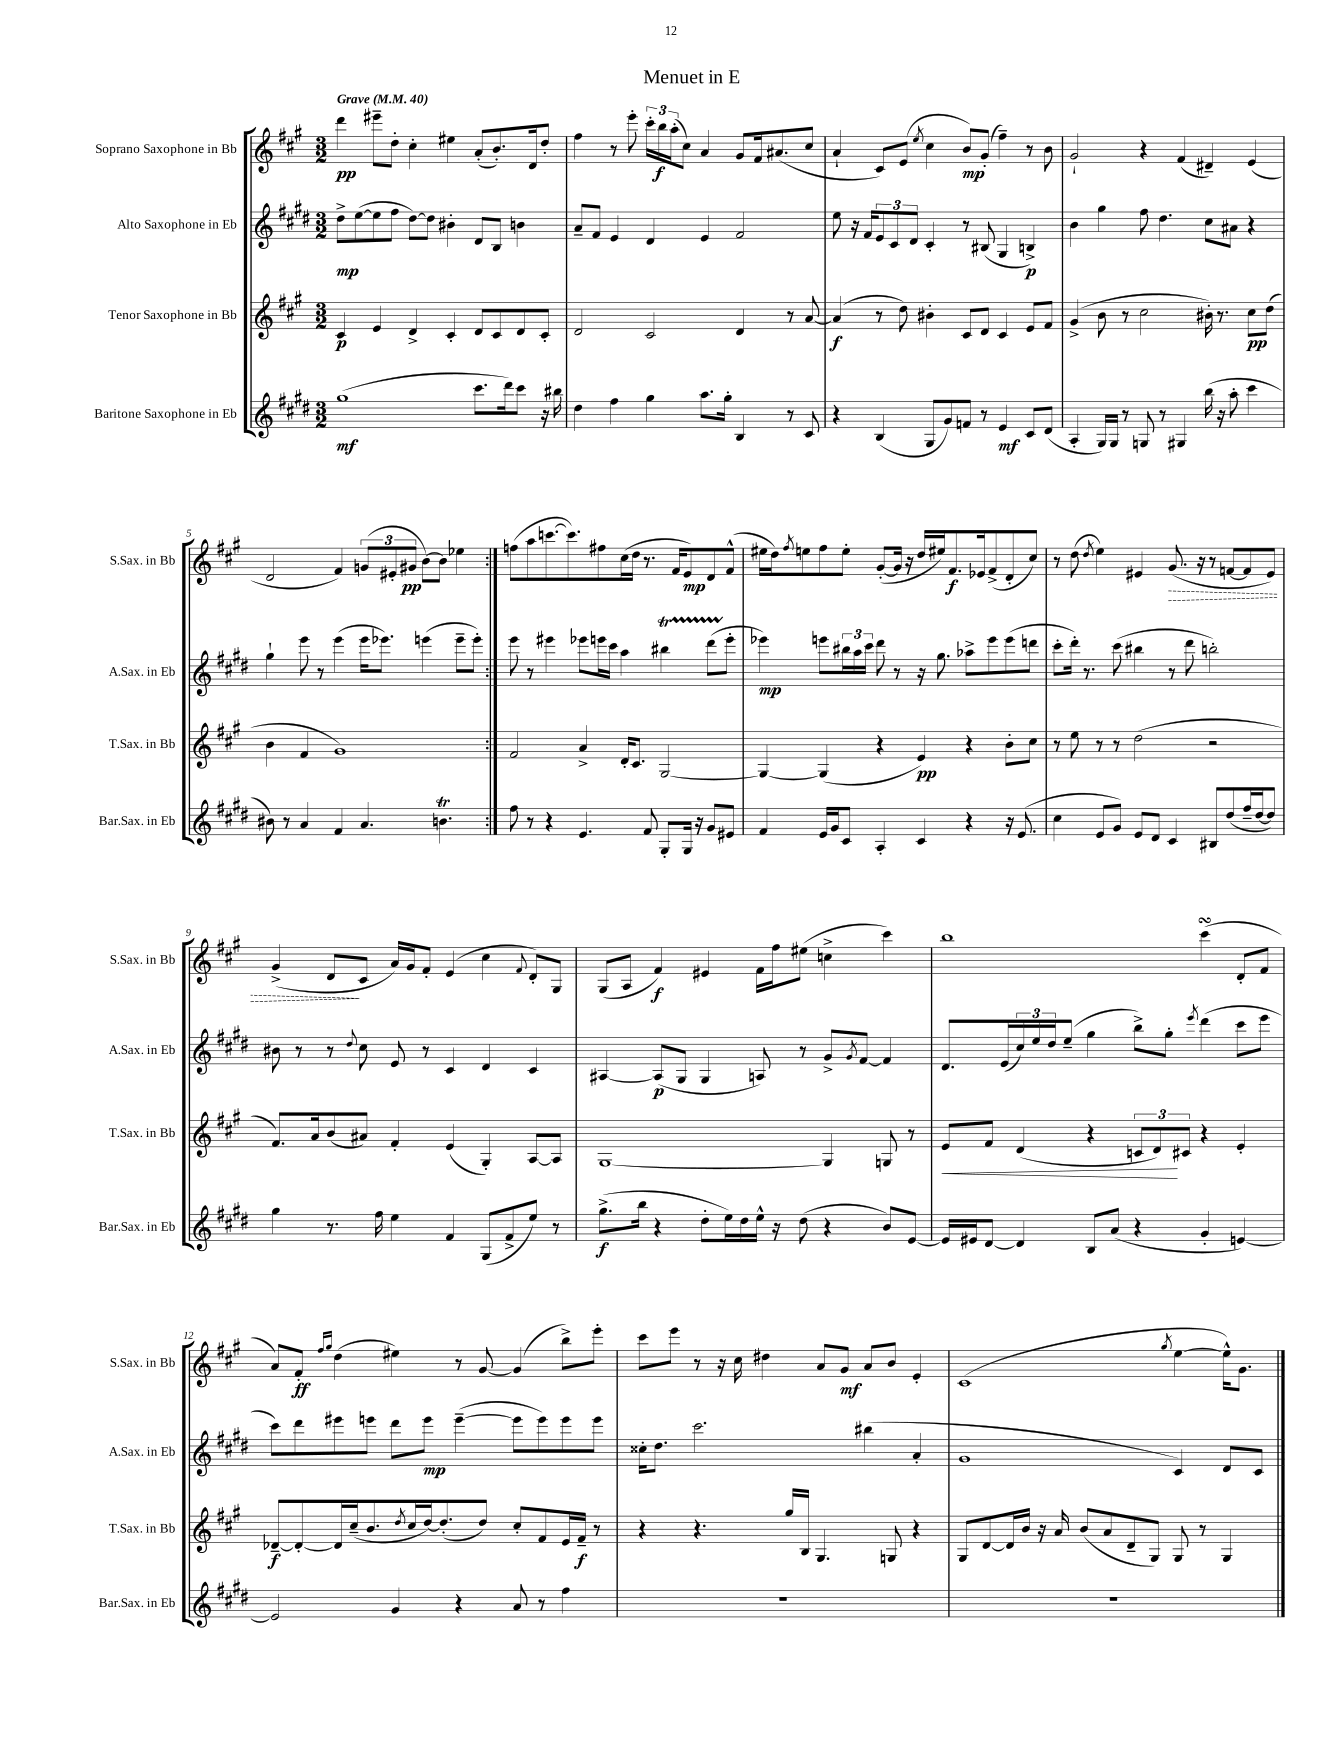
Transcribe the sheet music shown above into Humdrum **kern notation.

**kern	**dynam	**kern	**dynam	**kern	**dynam	**kern	**dynam
*part4	*part4	*part3	*part3	*part2	*part2	*part1	*part1
*staff4	*staff4	*staff3	*staff3	*staff2	*staff2	*staff1	*staff1
*I"Baritone Saxophone in Eb	*	*I"Tenor Saxophone in Bb	*	*I"Alto Saxophone in Eb	*	*I"Soprano Saxophone in Bb	*
*I'Bar.Sax. in Eb	*	*I'T.Sax. in Bb	*	*I'A.Sax. in Eb	*	*I'S.Sax. in Bb	*
*clefG2	*	*clefG2	*	*clefG2	*	*clefG2	*
*k[f#c#g#d#]	*	*k[f#c#g#]	*	*k[f#c#g#d#]	*	*k[f#c#g#]	*
*M3/2	*	*M3/2	*	*M3/2	*	*M3/2	*
*MM40	*	*MM40	*	*MM40	*	*MM40	*
=1	=1	=1	=1	=1	=1	=1	=1
!	!	!	!	!	!	!LO:TX:a:B:t=Grave	!
(1gg#	mf	4c#/	p	8dd#^\L	mp	4ddd\	pp
.	.	.	.	([8ee\	.	.	.
.	.	4e/	.	8ee\]	.	8eee#X~\L	.
.	.	.	.	8ff#\J	.	8dd'\J	.
.	.	4d^/	.	[8dd#\L)	.	4cc#'\	.
.	.	.	.	8dd#\J]	.	.	.
.	.	4c#'/	.	4b#X'\	.	4ee#X\	.
8.ccc#\L	.	8d/L	.	8d#/L	.	(8a'/L	.
.	.	8c#/	.	8B/J	.	8.b'/)	.
16ddd#\k)	.	.	.	.	.	.	.
8ccc#\J	.	8d/	.	4bn\	.	.	.
.	.	.	.	.	.	16d/k	.
16r	.	8c#'/J	.	.	.	8dd'/J	.
16bb#X\	.	.	.	.	.	.	.
=2	=2	=2	=2	=2	=2	=2	=2
4dd#\	.	2d/	.	8a~/L	.	4ff#\	.
.	.	.	.	8f#/J	.	.	.
4ff#\	.	.	.	4e/	.	8r	.
.	.	.	.	.	.	8eee'\	.
4gg#\	.	2c#/	.	4d#/	.	24ccc#'\LL	.
.	.	.	.	.	.	24bb\	f
.	.	.	.	.	.	(24aa'\J	.
.	.	.	.	.	.	8cc#\J)	.
8.aa\L	.	.	.	4e/	.	4a/	.
16gg#'\Jk	.	.	.	.	.	.	.
4B/	.	4d/	.	2f#/	.	8g#/L	.
.	.	.	.	.	.	16f#/k	.
.	.	.	.	.	.	(8.a#X/	.
8r	.	8r	.	.	.	.	.
8c#/	.	[8a/	.	.	.	8cc#/J	.
=3	=3	=3	=3	=3	=3	=3	=3
4r	.	(4a/]	f	8ee\	.	4a`/	.
.	.	.	.	16r	.	.	.
.	.	.	.	16f#/KL	.	.	.
(4B/	.	8r	.	12e/	.	8c#/L)	.
.	.	.	.	12c#/	.	.	.
.	.	8dd\)	.	.	.	(8e/J	.
.	.	.	.	12d#/J	.	.	.
.	.	.	.	.	.	8qee/	.
8G#/L	.	4b#X'\	.	4c#'/	.	4cc#\	.
8g#/)	.	.	.	.	.	.	.
8fn/J	.	8c#/L	.	8r	.	8b/L)	mp
8r	.	8d/J	.	(8B#X/	.	(8g#'/J	.
4e/	mf	4c#/	.	4G#/	.	4ff#~\)	.
8c#/L	.	8e/L	.	4Bn^/)	p	8r	.
(8d#/J	.	8f#/J	.	.	.	8b\	.
=4	=4	=4	=4	=4	=4	=4	=4
4A'/	.	(4g#^/	.	4b\	.	2g#`/	.
16G#/LL)	.	8b\	.	4gg#\	.	.	.
16G#/JJ	.	.	.	.	.	.	.
8r	.	8r	.	.	.	.	.
8Gn/	.	2cc#\	.	8ff#\	.	4r	.
8r	.	.	.	4.dd#\	.	.	.
4G#X/	.	.	.	.	.	(4f#/	.
(16bb\	.	16b#X'\)	.	8cc#\L	.	4d#X~/)	.
16r	.	8.r	.	.	.	.	.
8aa'\	.	.	.	8a#X\J	.	.	.
4ccc#\	.	8cc#\L	pp	4r	.	(4e/	.
.	.	(8dd\J	.	.	.	.	.
!!LO:LB:g=z
=5	=5	=5	=5	=5	=5	=5	=5
8b#X\)	.	4b\	.	4gg#`\	.	2d/	.
8r	.	.	.	.	.	.	.
4a/	.	4f#/	.	8eee\	.	.	.
.	.	.	.	8r	.	.	.
4f#/	.	1g#)	.	(4eee\	.	4f#/)	.
4.a/	.	.	.	16eee\KL	.	(12gn/L	.
.	.	.	.	8.eee-X\J)	.	.	.
.	.	.	.	.	.	12e#X'/	.
.	.	.	.	.	.	12g#X/J	pp
.	.	.	.	(4eeen\	.	[8b\L)	.
4.bnT\	.	.	.	.	.	8b\J]	.
.	.	.	.	8eee~\L	.	4ee-X\	.
.	.	.	.	8eee'\J)	.	.	.
=6:|!	=6:|!	=6:|!	=6:|!	=6:|!	=6:|!	=6:|!	=6:|!
8ff#\	.	2f#/	.	8eee\	.	(8ffn\L	.
8r	.	.	.	8r	.	8aa\	.
4r	.	.	.	4eee#X\	.	[8.cccn\	.
.	.	.	.	.	.	8.ccc\])	.
4.e/	.	4a^/	.	8eee-X\L	.	.	.
.	.	.	.	16eeen\L	.	8ff#X\	.
.	.	.	.	16ccc#\JJ	.	.	.
.	.	16d'/KL	.	4aa\	.	(16cc#\L	.
.	.	8.c#/J	.	.	.	16dd\JJ	.
8f#/	.	.	.	.	.	8.r	.
8G#'/L	.	[2G#/	.	4bb#Xt\	.	.	.
.	.	.	.	.	.	16f#/KL	.
16G#/Jk	.	.	.	.	.	8e/)	mp
16r	.	.	.	.	.	.	.
8g#/L	.	.	.	(8ddd#TTT\L	.	8d/	.
8e#X/J	.	.	.	8eee'\J	.	(8f#^^/J	.
=7	=7	=7	=7	=7	=7	=7	=7
4f#/	.	4G#/_	.	4eee-X\)	mp	16ee#X\LL	.
.	.	.	.	.	.	16dd\J)	.
.	.	.	.	.	.	8qff#/	.
.	.	.	.	.	.	8een\	.
16e/LL	.	(4G#/]	.	8eeen\L	.	8ff#\	.
16g#/J	.	.	.	.	.	.	.
8c#/J	.	.	.	24bb#X\L	.	8ee'\J	.
.	.	.	.	24aa\	.	.	.
.	.	.	.	24ccc#\JJ	.	.	.
4A'/	.	4r	.	8ddd#\	.	([8g#'/L	.
.	.	.	.	8r	.	16g#/Jk]	.
.	.	.	.	.	.	16r	.
4c#/	.	4e/)	pp	16r	.	16dd/LL	.
.	.	.	.	8.gg#\	.	16ee#X/J)	.
.	.	.	.	.	.	8.f#/	f
4r	.	4r	.	8aa-X^\L	.	.	.
.	.	.	.	.	.	16e-X/k	.
.	.	.	.	8eee\	.	(8f#^/	.
16r	.	8b'\L	.	(8eee\	.	8d'/	.
(8.e/	.	.	.	.	.	.	.
.	.	8cc#\J	.	8dddn\J	.	8cc#/J)	.
=8	=8	=8	=8	=8	=8	=8	=8
4cc#\	.	8r	.	8ccc#'\L	.	8r	.
.	.	8ee\	.	16ddd#'\Jk)	.	(8dd\	.
.	.	.	.	8.r	.	.	.
.	.	.	.	.	.	8qdd/	.
8e/L	.	8r	.	.	.	4ee\)	.
8g#/J)	.	8r	.	(8ccc#\	.	.	.
8e/L	.	(2dd\	.	4bb#X\	.	4e#X/	.
8d#/J	.	.	.	.	.	.	.
!	!	!	!	!	!	!	!LO:HP:b
4c#/	.	.	.	8r	.	(8.g#/	>
.	.	.	.	8ddd#\	.	.	.
.	.	.	.	.	.	16r	.
8B#X/L	.	2r	.	2bbn'\)	.	8r	.
(8dd#/	.	.	.	.	.	[8fn/L	.
16ff#~/L	.	.	.	.	.	8f/]	.
[16dd#/J	.	.	.	.	.	.	.
8dd#/J])	.	.	.	.	.	8e#/J)	.
!!LO:LB:g=z
=9	=9	=9	=9	=9	=9	=9	=9
4gg#\	.	8.f#/L)	.	8b#X\	.	(4g#^/	.
.	.	.	.	8r	.	.	.
.	.	16a/k	.	.	.	.	.
8.r	.	(8b/	.	8r	.	8d/L	.
.	.	.	.	8qqdd#/	.	.	.
.	.	8a#X/J)	.	8cc#\	.	8c#/J	]
16ff#\	.	.	.	.	.	.	.
4ee\	.	4f#'/	.	8e/	.	16a/LL)	.
.	.	.	.	.	.	16g#/J	.
.	.	.	.	8r	.	8f#'/J	.
4f#/	.	(4e/	.	4c#/	.	(4e/	.
(8G#/L	.	4G#'/)	.	4d#/	.	4cc#\	.
8f#^/	.	.	.	.	.	.	.
.	.	.	.	.	.	8qqf#/	.
8ee/J)	.	[8A/L	.	4c#/	.	8d'/L)	.
8r	.	8A/J]	.	.	.	8G#/J	.
=10	=10	=10	=10	=10	=10	=10	=10
(8.gg#^\L	f	[1G#	.	[4A#X/	.	(8G#/L	.
.	.	.	.	.	.	8A/J	.
16bb\Jk	.	.	.	.	.	.	.
4r	.	.	.	(8A#/L]	p	4f#/)	f
.	.	.	.	8G#/J	.	.	.
8dd#'\L	.	.	.	4G#/	.	4e#X/	.
16ee\L)	.	.	.	.	.	.	.
16dd#\	.	.	.	.	.	.	.
16ee^^\JJ	.	.	.	8An/)	.	16f#\LL	.
16r	.	.	.	.	.	16ff#\J	.
(8dd#\	.	.	.	8r	.	(8ee#X\J	.
4r	.	4G#/]	.	8g#^/L	.	4ccn^\	.
.	.	.	.	8qg#/	.	.	.
.	.	.	.	[8f#/J	.	.	.
8b/L)	.	8Gn/	.	4f#/]	.	4ccc#\)	.
[8e/J	.	8r	.	.	.	.	.
=11	=11	=11	=11	=11	=11	=11	=11
!	!	!	!LO:HP:b	!	!	!	!
16e/LL]	.	8e/L	<	8.d#/L	.	1bb	.
16e#X/J	.	.	.	.	.	.	.
[8d#/J	.	8f#/J	.	.	.	.	.
.	.	.	.	(16e/L	.	.	.
4d#/]	.	(4d/	.	24cc#/)	.	.	.
.	.	.	.	24ee/	.	.	.
.	.	.	.	24dd#/J	.	.	.
.	.	.	.	(8ee~/J	.	.	.
8B/L	.	4r	.	4gg#\	.	.	.
(8a/J	.	.	.	.	.	.	.
4r	.	12cn/L	.	8bb^\L)	.	.	.
.	.	12d/)	.	.	.	.	.
.	.	.	.	8gg#'\J	.	.	.
.	.	12c#X/J	[	.	.	.	.
.	.	.	.	8qeee/	.	.	.
4g#'/	.	4r	.	(4ddd#\	.	(4ccc#sSsS\	.
[4en/)	.	4e'/	.	8ccc#\L	.	8d'/L	.
.	.	.	.	8eee\J	.	8f#/J	.
!!LO:LB:g=z
=12	=12	=12	=12	=12	=12	=12	=12
2e/]	.	[8d-X~/L	f	8ccc#\L)	.	8a/L)	.
.	.	8d-'/_	.	8ddd#\	.	8f#'/J	ff
.	.	.	.	.	.	16qqff#/LL	.
.	.	.	.	.	.	16qqgg#/JJ	.
.	.	16d-/L]	.	8eee#X\	.	(4dd\	.
.	.	(16cc#~/J	.	.	.	.	.
.	.	8.b/	.	8eeen\J	.	.	.
4g#/	.	.	.	8ddd#\L	.	4ee#X\)	.
.	.	8qdd/	.	.	.	.	.
.	.	16cc#/L	.	.	.	.	.
.	.	[16dd/J)	.	8eee\J	mp	.	.
.	.	(8.dd'/]	.	.	.	.	.
4r	.	.	.	([4eee~\	.	8r	.
.	.	8dd/J)	.	.	.	[8g#/	.
8a/	.	8cc#'/L	.	8eee\L]	.	(4g#/]	.
8r	.	8f#/	.	8eee\)	.	.	.
4ff#\	.	16e/L	.	8eee\	.	8bb^\L)	.
.	.	16f#~/JJ	f	.	.	.	.
.	.	8r	.	8eee\J	.	8eee'\J	.
=13	=13	=13	=13	=13	=13	=13	=13
1.r	.	4r	.	16cc##X'\KL	.	8ccc#\L	.
.	.	.	.	8.dd#\J	.	.	.
.	.	.	.	.	.	8eee\J	.
.	.	4.r	.	2.ccc#\	.	8r	.
.	.	.	.	.	.	16r	.
.	.	.	.	.	.	16cc#\	.
.	.	.	.	.	.	4dd#X\	.
.	.	16gg#/LL	.	.	.	.	.
.	.	16B/JJ	.	.	.	.	.
.	.	4.G#/	.	.	.	8a/L	.
.	.	.	.	.	.	8g#/J	mf
.	.	.	.	(4bb#X\	.	8a/L	.
.	.	8Gn/	.	.	.	8b/J	.
.	.	4r	.	4a'/	.	4e'/	.
=14	=14	=14	=14	=14	=14	=14	=14
1.r	.	8G#/L	.	1g#	.	(1c#	.
.	.	[8d/	.	.	.	.	.
.	.	16d/L]	.	.	.	.	.
.	.	16b/JJ	.	.	.	.	.
.	.	16r	.	.	.	.	.
.	.	16a/	.	.	.	.	.
.	.	(8b/L	.	.	.	.	.
.	.	8a/	.	.	.	.	.
.	.	8d~/	.	.	.	.	.
.	.	8G#/J)	.	.	.	.	.
.	.	.	.	.	.	8qgg#/	.
.	.	8G#/	.	4c#/)	.	[4ee\	.
.	.	8r	.	.	.	.	.
.	.	4G#/	.	8d#/L	.	16ee^^\KL])	.
.	.	.	.	.	.	8.g#\J	.
.	.	.	.	8c#/J	.	.	.
==	==	==	==	==	==	==	==
*-	*-	*-	*-	*-	*-	*-	*-
